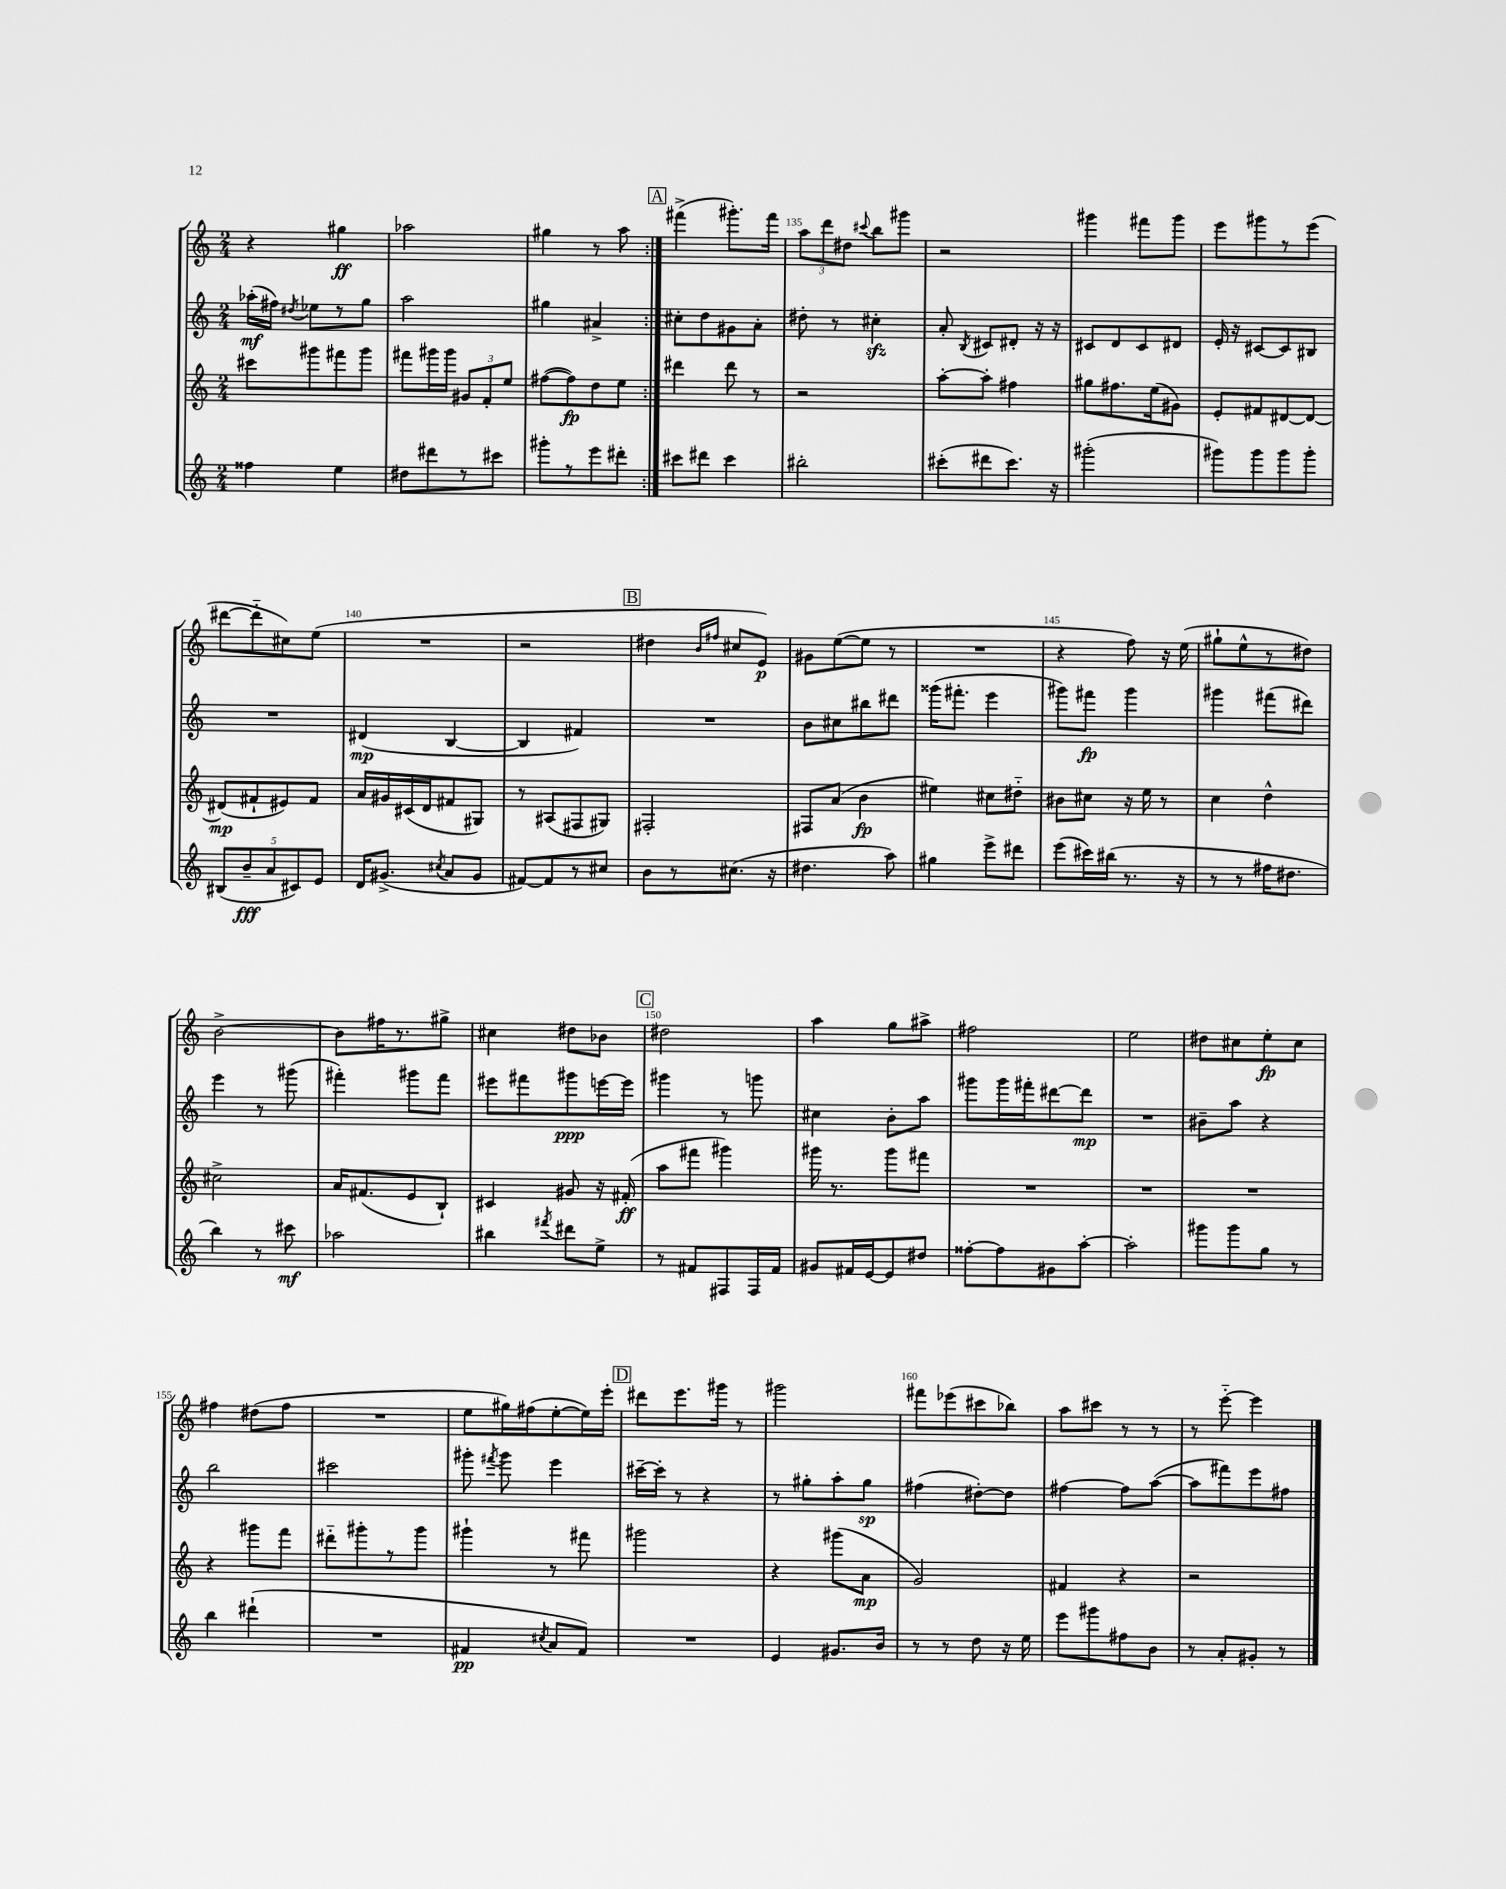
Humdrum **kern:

**kern	**dynam	**kern	**dynam	**kern	**dynam	**kern	**dynam
*part4	*part4	*part3	*part3	*part2	*part2	*part1	*part1
*staff4	*staff4	*staff3	*staff3	*staff2	*staff2	*staff1	*staff1
*clefG2	*	*clefG2	*	*clefG2	*	*clefG2	*
*k[]	*	*k[]	*	*k[]	*	*k[]	*
*M2/4	*	*M2/4	*	*M2/4	*	*M2/4	*
=131	=131	=131	=131	=131	=131	=131	=131
4ff##X\	.	8ccc#X\L	.	(16aa-X'\LL	mf	4r	.
.	.	.	.	16ff#X\JJ)	.	.	.
.	.	.	.	8qdd#X/	.	.	.
.	.	8ggg#X\	.	8ee-X\L	.	.	.
4ee\	.	8fff#X\	.	8r	.	4gg#X\	ff
.	.	8ggg#\J	.	8gg\J	.	.	.
=132	=132	=132	=132	=132	=132	=132	=132
8dd#X\L	.	8fff#X\L	.	2aa\	.	2aa-X\	.
8ddd#X\	.	16ggg#X\L	.	.	.	.	.
.	.	16ggg#\JJ	.	.	.	.	.
8r	.	12g#X/L	.	.	.	.	.
.	.	12f'/	.	.	.	.	.
8ccc#X\J	.	.	.	.	.	.	.
.	.	12ee/J	.	.	.	.	.
=133	=133	=133	=133	=133	=133	=133	=133
8ggg#X'\L	.	([8ff#X\L	.	4gg#X\	.	4gg#X\	.
8r	.	8ff#\])	fp	.	.	.	.
8eee\	.	8dd\	.	4a#X^/	.	8r	.
8ddd#X'\J	.	8ee\J	.	.	.	8aa\	.
!!LO:REH:place=s1:t=A
=134:|!	=134:|!	=134:|!	=134:|!	=134:|!	=134:|!	=134:|!	=134:|!
8ccc#X\L	.	4ddd#X\	.	8cc#X'\L	.	(4fff#X^\	.
8ddd#X\J	.	.	.	8dd\	.	.	.
4ccc#\	.	8ddd#\	.	8g#X\	.	8.ggg#X'\L)	.
.	.	8r	.	8a'\J	.	.	.
.	.	.	.	.	.	16fff#\Jk	.
=135	=135	=135	=135	=135	=135	=135	=135
2bb#X'\	.	2r	.	8dd#X'\	.	12aa\L	.
.	.	.	.	.	.	12ddd\	.
.	.	.	.	8r	.	.	.
.	.	.	.	.	.	12dd#X\J	.
.	.	.	.	.	.	8qqccc#X/	.
.	.	.	.	4cc#Xzz'\	.	8bb\L	.
.	.	.	.	.	.	8ggg#X\J	.
=136	=136	=136	=136	=136	=136	=136	=136
(8ccc#X'\L	.	[8aa'\L	.	8a'/	.	2r	.
.	.	.	.	8qB/	.	.	.
8ddd#X\	.	8aa'\J]	.	8c#X/L	.	.	.
8.ccc#\J)	.	4ff#X\	.	8d#X'/J	.	.	.
.	.	.	.	16r	.	.	.
16r	.	.	.	16r	.	.	.
=137	=137	=137	=137	=137	=137	=137	=137
(2ggg#X'\	.	8gg#X\L	.	8c#X/L	.	4ggg#X\	.
.	.	8.ff#X\	.	8d/	.	.	.
.	.	.	.	8c#/	.	8fff#X\L	.
.	.	(16ee\k	.	.	.	.	.
.	.	8g#X\J)	.	8d#X/J	.	8ggg#\J	.
=138	=138	=138	=138	=138	=138	=138	=138
8ggg#X\L)	.	8e'/L	.	16e'/	.	8eee\L	.
.	.	.	.	16r	.	.	.
8ggg#\	.	8f#X/	.	[8c#X/L	.	8ggg#X\	.
8ggg#\	.	[8d#X/	.	8c#/]	.	8r	.
8ggg#'\J	.	8d#/J_	.	8B#X/J	.	(8eee\J	.
!!LO:LB:g=z
=139	=139	=139	=139	=139	=139	=139	=139
(10B#X/L	.	(8d#X/L]	mp	2r	.	[8ddd#X\L	.
10b~/	fff	.	.	.	.	.	.
.	.	8f#X`/	.	.	.	8ddd#\]	.
10a/	.	.	.	.	.	.	.
.	.	8e#X/)	.	.	.	8cc#X\)	.
10c#X/)	.	.	.	.	.	.	.
.	.	8f#/J	.	.	.	(8ee\J	.
10e/J	.	.	.	.	.	.	.
=140	=140	=140	=140	=140	=140	=140	=140
16d/KL	.	16a/LL	.	(4d#X/	mp	2r	.
(8.g#X^/J	.	16g#X/	.	.	.	.	.
.	.	(16c#X/	.	.	.	.	.
.	.	16d/J	.	.	.	.	.
8qcc#X/	.	.	.	.	.	.	.
8a/L	.	8f#X/	.	[4B/	.	.	.
8g#/J	.	8G#X/J)	.	.	.	.	.
=141	=141	=141	=141	=141	=141	=141	=141
[8f#X/L)	.	8r	.	4B/]	.	2r	.
8f#/]	.	(8A#X/L	.	.	.	.	.
8r	.	8F#X/	.	4f#X/)	.	.	.
8cc#X/J	.	8G#X/J)	.	.	.	.	.
!!LO:REH:place=s1:t=B
=142	=142	=142	=142	=142	=142	=142	=142
8b\L	.	2F#X'/	.	2r	.	4dd#X\	.
8r	.	.	.	.	.	.	.
.	.	.	.	.	.	16qqb/LL	.
.	.	.	.	.	.	16qqff#X/JJ	.
(8.cc#X\J	.	.	.	.	.	8cc#X/L	.
.	.	.	.	.	.	8e/J)	p
16r	.	.	.	.	.	.	.
=143	=143	=143	=143	=143	=143	=143	=143
4.dd#X\	.	8F#X/L	.	8b\L	.	8g#X\L	.
.	.	(8a/J	.	8cc#X\	.	([8ee\	.
.	.	4b\	fp	8bb#X\	.	8ee\J]	.
8aa\)	.	.	.	8ddd#X\J	.	8r	.
=144	=144	=144	=144	=144	=144	=144	=144
4gg#X\	.	4ee#X\)	.	(16ggg##X\KL	.	2r	.
.	.	.	.	8.fff#X'\J	.	.	.
8eee^\L	.	8cc#X\L	.	4eee\	.	.	.
8ddd#X\J	.	8dd#X\J	.	.	.	.	.
=145	=145	=145	=145	=145	=145	=145	=145
(8eee\L	.	8b#X\L	.	8ggg#X\L)	.	4r	.
16ccc#X\L)	.	8cc#X\J	.	8fff#X\J	fp	.	.
(16bb#X\JJ	.	.	.	.	.	.	.
8.r	.	16r	.	4ggg#\	.	8ff\)	.
.	.	16ee\	.	.	.	.	.
.	.	8r	.	.	.	16r	.
16r	.	.	.	.	.	(16ee\	.
=146	=146	=146	=146	=146	=146	=146	=146
8r	.	4cc\	.	4ggg#X\	.	8gg#X`\L	.
8r	.	.	.	.	.	8ee^^\	.
16ff#X\KL	.	4dd^^\	.	(8fff#X\L	.	8r	.
8.dd#X\J	.	.	.	.	.	.	.
.	.	.	.	8ddd#X\J)	.	8dd#X\J)	.
!!LO:LB:g=z
=147	=147	=147	=147	=147	=147	=147	=147
4bb\)	.	2cc#X^\	.	4eee\	.	[2b^\	.
8r	.	.	.	8r	.	.	.
8ccc#X\	mf	.	.	(8ggg#X\	.	.	.
=148	=148	=148	=148	=148	=148	=148	=148
2aa-X\	.	16a/KL	.	4fff#X'\)	.	8b\L]	.
.	.	(8.f#X/	.	.	.	.	.
.	.	.	.	.	.	16ff#X\K	.
.	.	.	.	.	.	8.r	.
.	.	8e/	.	8ggg#X\L	.	.	.
.	.	8B`/J)	.	8fff#\J	.	8gg#X^\J	.
=149	=149	=149	=149	=149	=149	=149	=149
4bb#X\	.	4c#X/	.	8eee#X\L	.	4cc#X\	.
.	.	.	.	8fff#X\	.	.	.
8qfff#X/	.	.	.	.	.	.	.
8ddd#X\L	.	8g#X/	.	8ggg#X\	ppp	8dd#X\L	.
8ee^\J	.	16r	.	[16eeen\L	.	8b-X\J	.
.	.	(16f#X'/	ff	16eee\JJ]	.	.	.
!!LO:REH:place=s1:t=C
=150	=150	=150	=150	=150	=150	=150	=150
8r	.	8aa\L	.	4ggg#X\	.	2dd#X\	.
8f#X/L	.	8fff#X\J	.	.	.	.	.
8F#X/	.	4ggg#X\)	.	8r	.	.	.
16F#/L	.	.	.	8gggn\	.	.	.
16f#/JJ	.	.	.	.	.	.	.
=151	=151	=151	=151	=151	=151	=151	=151
8g#X/L	.	16ggg#X\	.	4cc#X\	.	4aa\	.
.	.	8.r	.	.	.	.	.
16f#X/L	.	.	.	.	.	.	.
[16e/J	.	.	.	.	.	.	.
8e/]	.	8ggg#\L	.	8b'\L	.	8gg\L	.
8dd#X/J	.	8fff#X\J	.	8aa\J	.	8aa#X^\J	.
=152	=152	=152	=152	=152	=152	=152	=152
[8ff##X'\L	.	2r	.	8ggg#X\L	.	2ff#X\	.
8ff##\]	.	.	.	16ggg#\L	.	.	.
.	.	.	.	16fff#X'\J	.	.	.
8g#X\	.	.	.	[8ddd#X\	.	.	.
[8aa'\J	.	.	.	8ddd#\J]	mp	.	.
=153	=153	=153	=153	=153	=153	=153	=153
2aa'\]	.	2r	.	2r	.	2ee\	.
=154	=154	=154	=154	=154	=154	=154	=154
8ggg#X\L	.	2r	.	8b#X~\L	.	8dd#X\L	.
8ggg#\	.	.	.	8aa\J	.	8cc#X\	.
8gg\J	.	.	.	4r	.	8ee'\	fp
8r	.	.	.	.	.	8cc#\J	.
!!LO:LB:g=z
=155	=155	=155	=155	=155	=155	=155	=155
4bb\	.	4r	.	2bb\	.	4ff#X\	.
(4ddd#X`\	.	8ggg#X\L	.	.	.	(8dd#X\L	.
.	.	8fff\J	.	.	.	8ff#\J	.
=156	=156	=156	=156	=156	=156	=156	=156
2r	.	8ddd#X\L	.	2ccc#X\	.	2r	.
.	.	8ggg#X'\	.	.	.	.	.
.	.	8r	.	.	.	.	.
.	.	8ggg#\J	.	.	.	.	.
=157	=157	=157	=157	=157	=157	=157	=157
4f#X/	pp	4ggg#X`\	.	8ggg#X'\	.	8ee\L	.
.	.	.	.	8qfff#X/	.	.	.
.	.	.	.	8ggg#\	.	16gg#X\L)	.
.	.	.	.	.	.	(16ff#X\J	.
8qcc#X/	.	.	.	.	.	.	.
8a/L	.	8r	.	4eee\	.	[8ee'\	.
8f#/J)	.	8fff#X\	.	.	.	16ee\L])	.
.	.	.	.	.	.	16eee'\JJ	.
!!LO:REH:place=s1:t=D
=158	=158	=158	=158	=158	=158	=158	=158
2r	.	2ggg#X\	.	[16ccc#X~\LL	.	8ddd#X\L	.
.	.	.	.	16ccc#'\JJ]	.	.	.
.	.	.	.	8r	.	8.eee\	.
.	.	.	.	4r	.	.	.
.	.	.	.	.	.	16ggg#X\Jk	.
.	.	.	.	.	.	8r	.
=159	=159	=159	=159	=159	=159	=159	=159
4e/	.	4r	.	8r	.	2ggg#X\	.
.	.	.	.	8gg#X'\L	.	.	.
8.g#X/L	.	(8ggg#X\L	.	8aa'\	.	.	.
.	.	8a\J	mp	8gg#\J	sp	.	.
16b/Jk	.	.	.	.	.	.	.
=160	=160	=160	=160	=160	=160	=160	=160
8r	.	2g/)	.	(4ff#X\	.	8fff#X\L	.
8r	.	.	.	.	.	(8eee-X\	.
8dd\	.	.	.	[8dd#X'\L)	.	8ccc#X\	.
16r	.	.	.	8dd#\J]	.	8bb-X\J)	.
16ee\	.	.	.	.	.	.	.
=161	=161	=161	=161	=161	=161	=161	=161
8eee\L	.	4f#X/	.	[4ff#X\	.	8aa\L	.
8ggg#X\	.	.	.	.	.	8ccc#X\J	.
8ff#X\	.	4r	.	8ff#\L]	.	8r	.
8b\J	.	.	.	([8aa\J	.	8r	.
=162	=162	=162	=162	=162	=162	=162	=162
8r	.	2r	.	8aa\L]	.	8r	.
8a'/L	.	.	.	8fff#X\)	.	[8eee\	.
8g#X'/J	.	.	.	8eee\	.	4eee\]	.
8r	.	.	.	8ff#X\J	.	.	.
==	==	==	==	==	==	==	==
*-	*-	*-	*-	*-	*-	*-	*-
